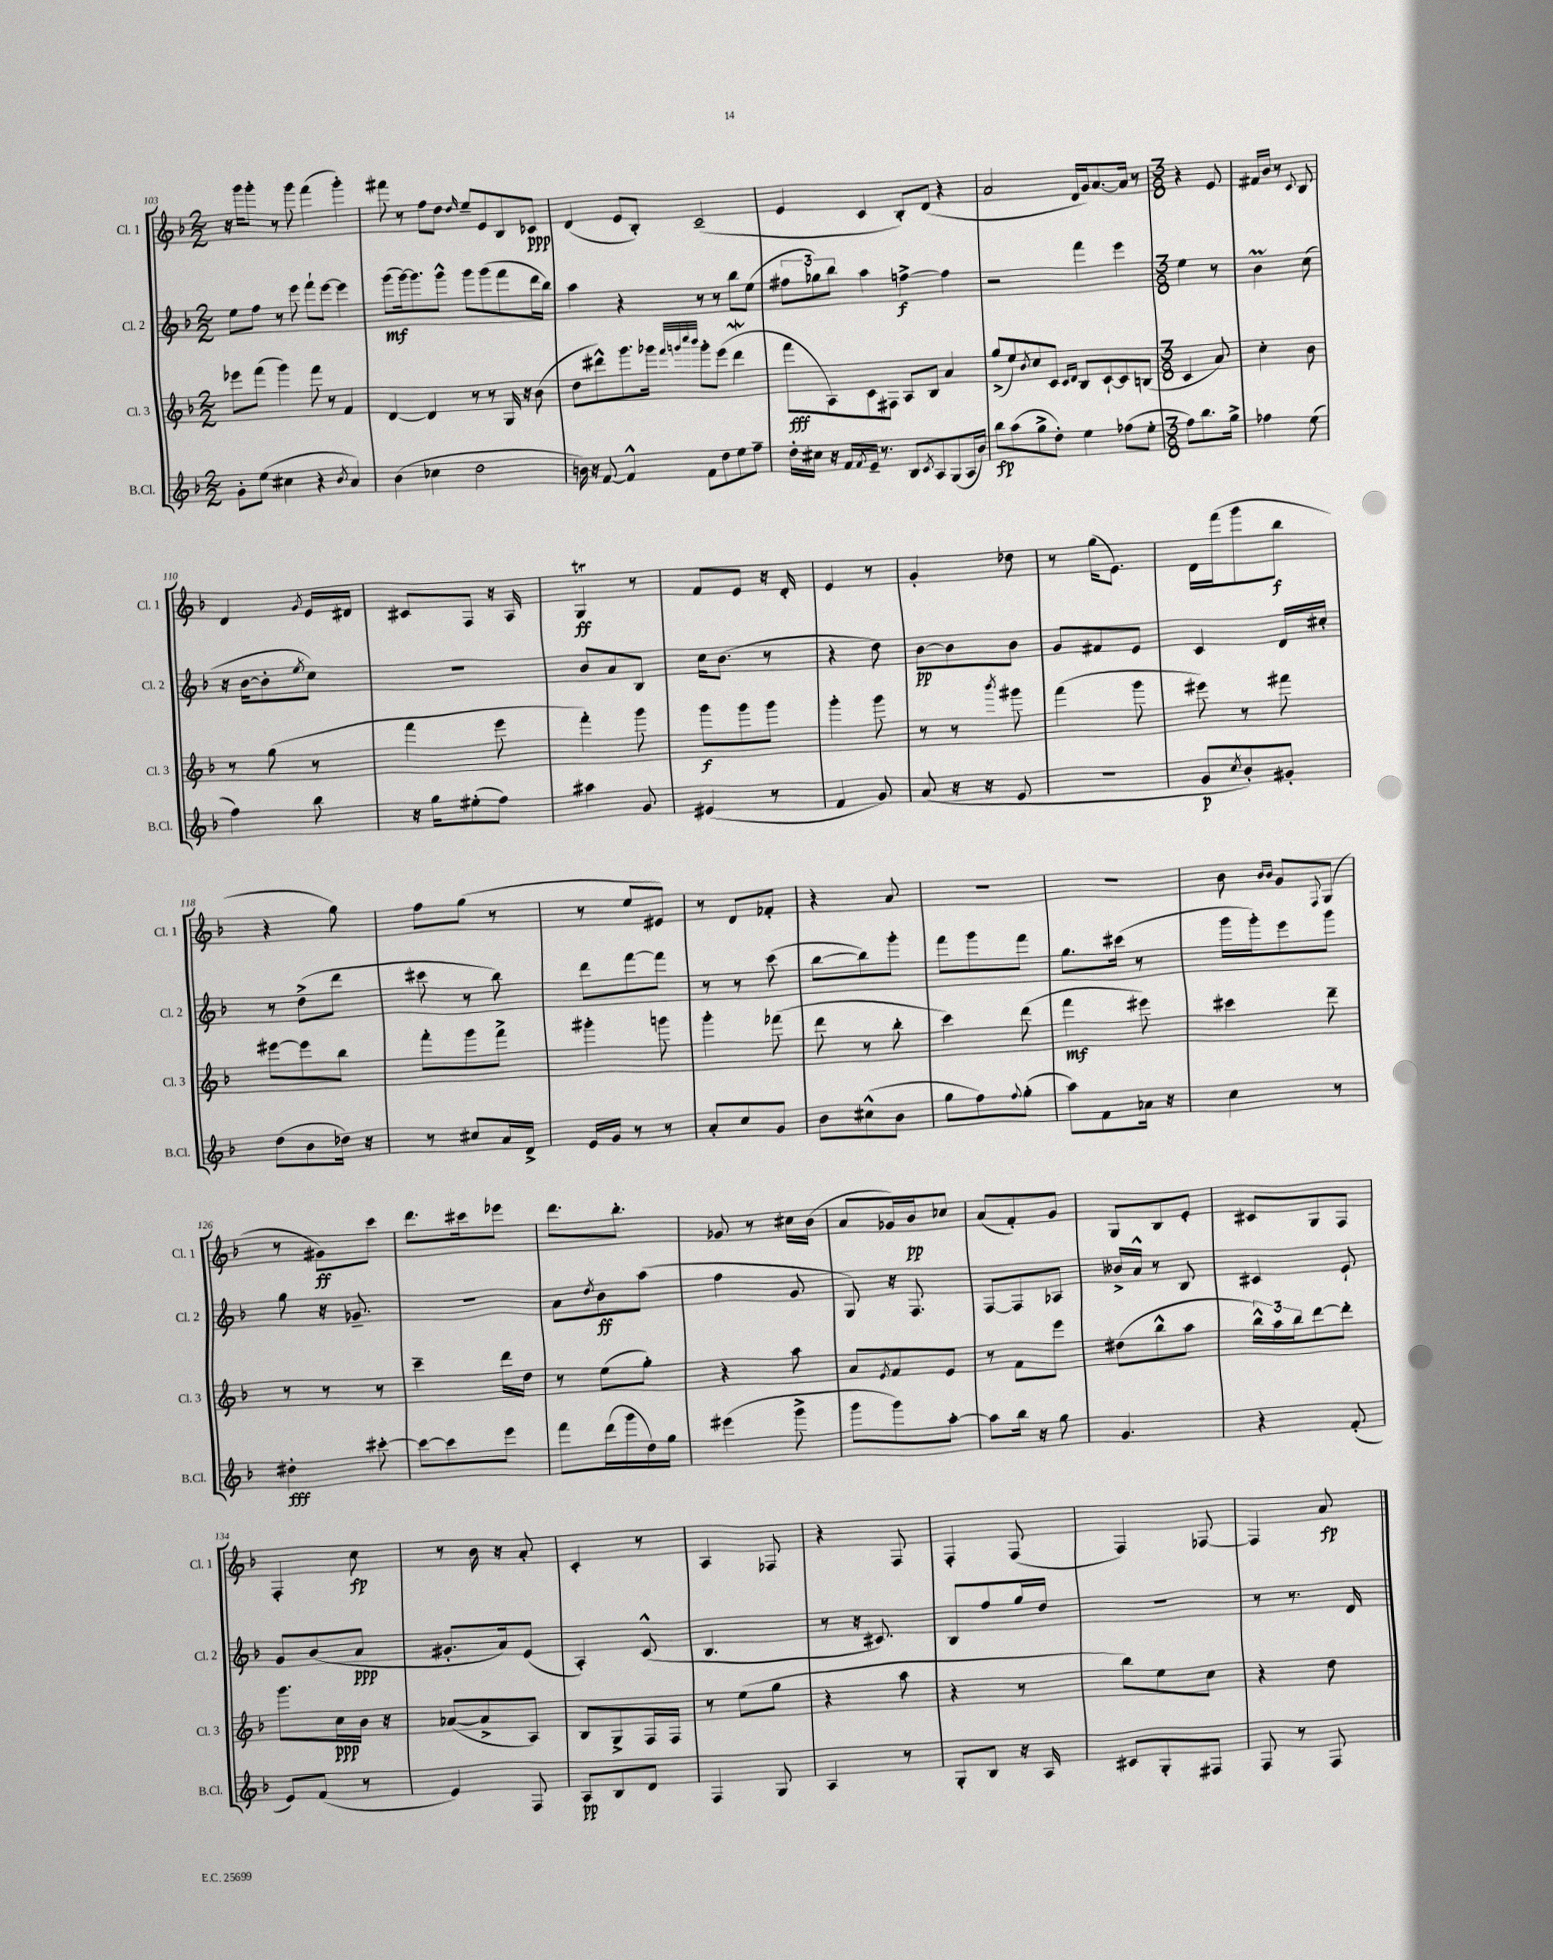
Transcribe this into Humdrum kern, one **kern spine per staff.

**kern	**dynam	**kern	**dynam	**kern	**dynam	**kern	**dynam
*part4	*part4	*part3	*part3	*part2	*part2	*part1	*part1
*staff4	*staff4	*staff3	*staff3	*staff2	*staff2	*staff1	*staff1
*I"B.Cl.	*	*I"Cl. 3	*	*I"Cl. 2	*	*I"Cl. 1	*
*I'B.Cl.	*	*I'Cl. 3	*	*I'Cl. 2	*	*I'Cl. 1	*
*clefG2	*	*clefG2	*	*clefG2	*	*clefG2	*
*k[b-]	*	*k[b-]	*	*k[b-]	*	*k[b-]	*
*M2/2	*	*M2/2	*	*M2/2	*	*M2/2	*
=103	=103	=103	=103	=103	=103	=103	=103
8g'\L	.	8eee-X\L	.	8ee\L	.	16r	.
.	.	.	.	.	.	16ggg\KL	.
(8ee\J	.	(8fff\J	.	8ff\J	.	8ggg'\J	.
4cc#X\	.	4ggg\)	.	8r	.	8r	.
.	.	.	.	8eee\	.	8ggg\	.
4r	.	8fff\	.	8fff`\L	.	(4fff\	.
.	.	8r	.	[8eee\J	.	.	.
8qb-/	.	.	.	.	.	.	.
4a/)	.	4f/	.	4eee\]	.	4ggg'\)	.
=104	=104	=104	=104	=104	=104	=104	=104
(4b-\	.	[4d/	.	(8ggg\L	mf	8fff#X\	.
.	.	.	.	[16ggg\k)	.	8r	.
.	.	.	.	8.ggg\]	.	.	.
4cc-X\	.	4d/]	.	.	.	8ff\L	.
.	.	.	.	8ggg^^\J	.	8dd\J	.
.	.	.	.	.	.	16qqdd/	.
2dd\	.	8r	.	8ggg\L	.	8ee~/L	.
.	.	8r	.	(8ggg\	.	8e/	.
.	.	16G/	.	8fff\	.	8B-/	.
.	.	16r	.	.	.	.	.
.	.	(8b-\	.	16ddd\L	.	8c-X/J	ppp
.	.	.	.	16bb-\JJ)	.	.	.
=105	=105	=105	=105	=105	=105	=105	=105
16bn\)	.	8dd\L	.	4aa\	.	(4d/	.
16r	.	.	.	.	.	.	.
[8f/	.	8ddd#X^^\)	.	.	.	.	.
4f^^/]	.	8.ggg\	.	4r	.	8e/L	.
.	.	.	.	.	.	8B-'/J)	.
.	.	16ggg-X\Jk	.	.	.	.	.
.	.	32qqfff/LLL	.	.	.	.	.
.	.	32qqgggn/	.	.	.	.	.
.	.	32qqcccc/	.	.	.	.	.
.	.	32qqbbb-/JJJ	.	.	.	.	.
8f\L	.	8ggg'\L	.	8r	.	(2c~/	.
8dd\	.	(8eee\J	.	8r	.	.	.
8ee\	.	4ddd#W\	.	8bb-\L	.	.	.
8ff~\J	.	.	.	(8ee\J	.	.	.
=106	=106	=106	=106	=106	=106	=106	=106
16dd'\LL	.	8fff\L	fff	12ff#X\L	.	4e/	.
16cc#X\JJ	.	.	.	.	.	.	.
.	.	.	.	12gg-X\)	.	.	.
16r	.	8A\)	.	.	.	.	.
.	.	.	.	12bb-\J	.	.	.
16f/LL	.	.	.	.	.	.	.
8qf/	.	.	.	.	.	.	.
16e~/JJ	.	8c\	.	4aa\	.	4c/	.
8.r	.	.	.	.	.	.	.
.	.	8F#X\J	.	.	.	.	.
8B-/L	.	8A/L	.	[4ffn^\	f	8B-'/L)	.
8qc/	.	.	.	.	.	.	.
8A/	.	8B-/J	.	.	.	(8d/J	.
(8G/	.	4a/	.	4ff\]	.	4r	.
16A/L	.	.	.	.	.	.	.
16b-/JJ)	.	.	.	.	.	.	.
=107	=107	=107	=107	=107	=107	=107	=107
8bb-\L	fp	(8gg^/L	.	2r	.	2a/	.
(8aa\	.	8ee/)	.	.	.	.	.
.	.	8qb-/	.	.	.	.	.
8gg^\	.	8cc/	.	.	.	.	.
8dd'\J)	.	8c/J	.	.	.	.	.
.	.	16qqc/LL	.	.	.	.	.
.	.	16qqd/JJ	.	.	.	.	.
4ee\	.	8B-/L	.	4fff\	.	16d/LL	.
.	.	.	.	.	.	16g/J)	.
.	.	[8c`/	.	.	.	[8.a/	.
(8ff-X\L	.	8c/]	.	4eee\	.	.	.
.	.	.	.	.	.	16a/Jk]	.
8ee'\J	.	(8Bn/J	.	.	.	8r	.
=108	=108	=108	=108	=108	=108	=108	=108
*M3/8	*	*M3/8	*	*M3/8	*	*M3/8	*
8ff\L)	.	4c/	.	4ee\	.	4r	.
8.bb-\	.	.	.	.	.	.	.
.	.	8a/)	.	8r	.	8e/	.
16gg^\Jk	.	.	.	.	.	.	.
=109	=109	=109	=109	=109	=109	=109	=109
4ff-X\	.	4cc'\	.	4b-M\	.	16f#X/LL	.
.	.	.	.	.	.	16b-/JJ	.
.	.	.	.	.	.	8r	.
.	.	.	.	.	.	8qqc/	.
(8ee\	.	8b-\	.	(8cc\	.	8B-/	.
!!LO:LB:g=z
=110	=110	=110	=110	=110	=110	=110	=110
4ff\)	.	8r	.	16r	.	4d/	.
.	.	.	.	[16b-\KL	.	.	.
.	.	(8gg\	.	8b-'\]	.	.	.
.	.	.	.	8qee/	.	8qg/	.
8bb-\	.	8r	.	8cc\J)	.	16e/LL	.
.	.	.	.	.	.	16d#X/JJ	.
=111	=111	=111	=111	=111	=111	=111	=111
16r	.	4fff\	.	4.r	.	8c#X/L	.
16gg\KL	.	.	.	.	.	.	.
(8ee#X'\	.	.	.	.	.	8F/J	.
8ff\J)	.	8eee\	.	.	.	16r	.
.	.	.	.	.	.	16A/	.
=112	=112	=112	=112	=112	=112	=112	=112
4aa#X\	.	4fff'\)	.	8b-/L	.	4GT/	ff
.	.	.	.	8a/	.	.	.
8g/	.	8ggg\	.	8B-/J	.	8r	.
=113	=113	=113	=113	=113	=113	=113	=113
(4e#X/	.	8ggg\L	f	16cc\KL	.	8f/L	.
.	.	.	.	(8.b-\J	.	.	.
.	.	8ggg\	.	.	.	8e/J	.
8r	.	8ggg\J	.	8r	.	16r	.
.	.	.	.	.	.	16d'/	.
=114	=114	=114	=114	=114	=114	=114	=114
4f/	.	4ggg'\	.	4r	.	4e/	.
8g/)	.	8ggg\	.	8dd\)	.	8r	.
=115	=115	=115	=115	=115	=115	=115	=115
(8a/	.	8r	.	[8b-\L	pp	4g'/	.
16r	.	8r	.	8b-\]	.	.	.
16r	.	.	.	.	.	.	.
.	.	8qbbb-/	.	.	.	.	.
8e/	.	8ggg#X\	.	8b-\J	.	8dd-X\	.
=116	=116	=116	=116	=116	=116	=116	=116
4.r	.	(4fff\	.	8g/L	.	8r	.
.	.	.	.	8f#X/	.	(16gg\KL	.
.	.	.	.	.	.	8.e\J)	.
.	.	8ggg\	.	8e/J	.	.	.
=117	=117	=117	=117	=117	=117	=117	=117
8g/L	p	8eee#X\)	.	4c/	.	16d\LL	.
.	.	.	.	.	.	(16fff\J	.
8qcc/	.	.	.	.	.	.	.
8b-'/)	.	8r	.	.	.	8ggg\	.
8g#X'/J	.	8fff#X\	.	16d/LL	.	8bb-\J	f
.	.	.	.	16cc#X'/JJ	.	.	.
!!LO:LB:g=z
=118	=118	=118	=118	=118	=118	=118	=118
(8dd\L	.	[8eee#X\L	.	8r	.	4r	.
8b-\	.	8eee#\]	.	(8dd^\L	.	.	.
16dd-X\Jk)	.	8bb-\J	.	8ddd\J	.	8gg\)	.
16r	.	.	.	.	.	.	.
=119	=119	=119	=119	=119	=119	=119	=119
8r	.	8fff'\L	.	8ccc#X\	.	8ff\L	.
8cc#X/L	.	8ggg\	.	8r	.	(8gg\J	.
16a/L	.	8fff^\J	.	8bb-\)	.	8r	.
16d^/JJ	.	.	.	.	.	.	.
=120	=120	=120	=120	=120	=120	=120	=120
16e/LL	.	4ggg#X'\	.	8ddd\L	.	8r	.
16g/JJ	.	.	.	.	.	.	.
8r	.	.	.	[8fff\	.	8ee/L	.
8r	.	8gggn\	.	8fff\J]	.	8e#X/J)	.
=121	=121	=121	=121	=121	=121	=121	=121
8a'/L	.	4ggg'\	.	8r	.	8r	.
8cc/	.	.	.	8r	.	8d/L	.
8g/J	.	(8fff-X\	.	(8ccc\	.	8f-X'/J	.
=122	=122	=122	=122	=122	=122	=122	=122
8b-\L	.	8ddd\	.	[8bb-\L	.	4r	.
(8cc#X^^\	.	8r	.	8bb-\])	.	.	.
8b-\J	.	8bb-'\	.	8ggg'\J	.	8a/	.
=123	=123	=123	=123	=123	=123	=123	=123
8gg\L	.	4ccc\)	.	8fff\L	.	4.r	.
8ff\)	.	.	.	8ggg\	.	.	.
8qqff/	.	.	.	.	.	.	.
(8gg'\J	.	(8ddd\	.	8fff\J	.	.	.
=124	=124	=124	=124	=124	=124	=124	=124
8aa\L)	.	4fff\	mf	8.gg\L	.	4.r	.
8f\	.	.	.	.	.	.	.
.	.	.	.	(16ccc#X\Jk	.	.	.
16a-X\Jk	.	8eee#X\)	.	8r	.	.	.
16r	.	.	.	.	.	.	.
=125	=125	=125	=125	=125	=125	=125	=125
4cc\	.	4ccc#X\	.	16ggg\LL	.	8b-\	.
.	.	.	.	16ggg'\J)	.	.	.
.	.	.	.	.	.	16qqb-/LL	.
.	.	.	.	.	.	16qqb-/JJ	.
.	.	.	.	8eee\	.	8g/L	.
.	.	.	.	.	.	8qqF/	.
8r	.	8ddd~\	.	8ggg\J	.	(8G/J	.
!!LO:LB:g=z
=126	=126	=126	=126	=126	=126	=126	=126
4dd#X'\	fff	8r	.	8gg\	.	8r	.
.	.	8r	.	16r	.	8g#X\L)	ff
.	.	.	.	8.g-X~/	.	.	.
[8ccc#X'\	.	8r	.	.	.	8ccc\J	.
=127	=127	=127	=127	=127	=127	=127	=127
8ccc#\L_	.	4ccc~\	.	4.r	.	8.ddd\L	.
8ccc#\]	.	.	.	.	.	.	.
.	.	.	.	.	.	16ccc#X\k	.
8eee\J	.	16ddd\LL	.	.	.	8eee-X\J	.
.	.	16dd\JJ	.	.	.	.	.
=128	=128	=128	=128	=128	=128	=128	=128
8fff\L	.	8r	.	8a\L	.	8.ddd\L	.
.	.	.	.	8qdd/	.	.	.
(16ddd\L	.	(8ee\L	.	8b-\	ff	.	.
16ggg\	.	.	.	.	.	8.bb-'\J	.
16dd\)	.	8gg'\J)	.	(8aa\J	.	.	.
16gg\JJ	.	.	.	.	.	.	.
=129	=129	=129	=129	=129	=129	=129	=129
(4eee#X\	.	4r	.	4ff\	.	8g-X/	.
.	.	.	.	.	.	8r	.
8ggg^\	.	8aa\	.	8g/	.	16cc#X\LL	.
.	.	.	.	.	.	(16b-\JJ	.
=130	=130	=130	=130	=130	=130	=130	=130
8ggg\L	.	8a/L	.	8G/)	.	8a/L	.
.	.	8qe/	.	.	.	.	.
8ggg\)	.	8f/	.	16r	.	16g-X/L)	.
.	.	.	.	8.F/	.	16b-/J	pp
[8aa'\J	.	8e/J	.	.	.	8cc-X/J	.
=131	=131	=131	=131	=131	=131	=131	=131
8aa\L]	.	8r	.	[8F/L	.	(8a/L	.
16bb-\Jk	.	8f\L	.	8F/]	.	8f'/)	.
16r	.	.	.	.	.	.	.
8gg\	.	8eee\J	.	8A-X/J	.	8g/J	.
=132	=132	=132	=132	=132	=132	=132	=132
4.g/	.	(8dd#X\L	.	16b--X^/LL	.	8G/L	.
.	.	.	.	16a^^/JJ	.	.	.
.	.	8bb-^^\	.	8r	.	8B-/	.
.	.	8aa\J	.	8B-/	.	8e'/J	.
=133	=133	=133	=133	=133	=133	=133	=133
4r	.	24bb-^^\LL)	.	4c#X/	.	8c#X/L	.
.	.	24aa\	.	.	.	.	.
.	.	24bb-\J	.	.	.	.	.
.	.	[8ddd\	.	.	.	8G/	.
(8f'/	.	8ddd'\J]	.	8e`/	.	8F/J	.
!!LO:LB:g=z
=134	=134	=134	=134	=134	=134	=134	=134
8e/L)	.	8.ggg\L	.	8g/L	.	4F'/	.
(8f/J	.	.	.	(8b-/	.	.	.
.	.	16cc\L	ppp	.	.	.	.
8r	.	16b-\JJ	.	8a/J	ppp	8cc\	fp
.	.	16r	.	.	.	.	.
=135	=135	=135	=135	=135	=135	=135	=135
4e/)	.	([8a-X/L	.	8.g#X'/L	.	8r	.
.	.	8a-^/]	.	.	.	16b-\	.
.	.	.	.	16a/k)	.	16r	.
8F/	.	8A/J)	.	(8e/J	.	8a'/	.
=136	=136	=136	=136	=136	=136	=136	=136
8A/L	pp	8B-/L	.	4A'/)	.	4c'/	.
8B-/	.	8G^/	.	.	.	.	.
8d/J	.	16F/L	.	(8c^^/	.	8r	.
.	.	16F/JJ	.	.	.	.	.
=137	=137	=137	=137	=137	=137	=137	=137
4F/	.	8r	.	4.B-/	.	4A/	.
.	.	(8ee\L	.	.	.	.	.
8G/	.	8gg\J	.	.	.	8F-X/	.
=138	=138	=138	=138	=138	=138	=138	=138
4A/	.	4r	.	8r	.	4r	.
.	.	.	.	16r	.	.	.
.	.	.	.	8.c#X/)	.	.	.
8r	.	8aa\	.	.	.	8F/	.
=139	=139	=139	=139	=139	=139	=139	=139
8G'/L	.	4r	.	8B-/L	.	4F'/	.
8B-/J	.	.	.	8ff/	.	.	.
16r	.	8r	.	16gg/L	.	(8F/	.
16A/	.	.	.	16dd/JJ	.	.	.
=140	=140	=140	=140	=140	=140	=140	=140
8c#X/L	.	8bb-\L)	.	4.r	.	4F/)	.
8G'/	.	8ee\	.	.	.	.	.
8F#X/J	.	8cc\J	.	.	.	[8F-X/	.
=141	=141	=141	=141	=141	=141	=141	=141
8F/	.	4r	.	8r	.	4F-/]	.
8r	.	.	.	8.r	.	.	.
8F/	.	8dd\	.	.	.	8a/	fp
.	.	.	.	16d/	.	.	.
==	==	==	==	==	==	==	==
*-	*-	*-	*-	*-	*-	*-	*-
